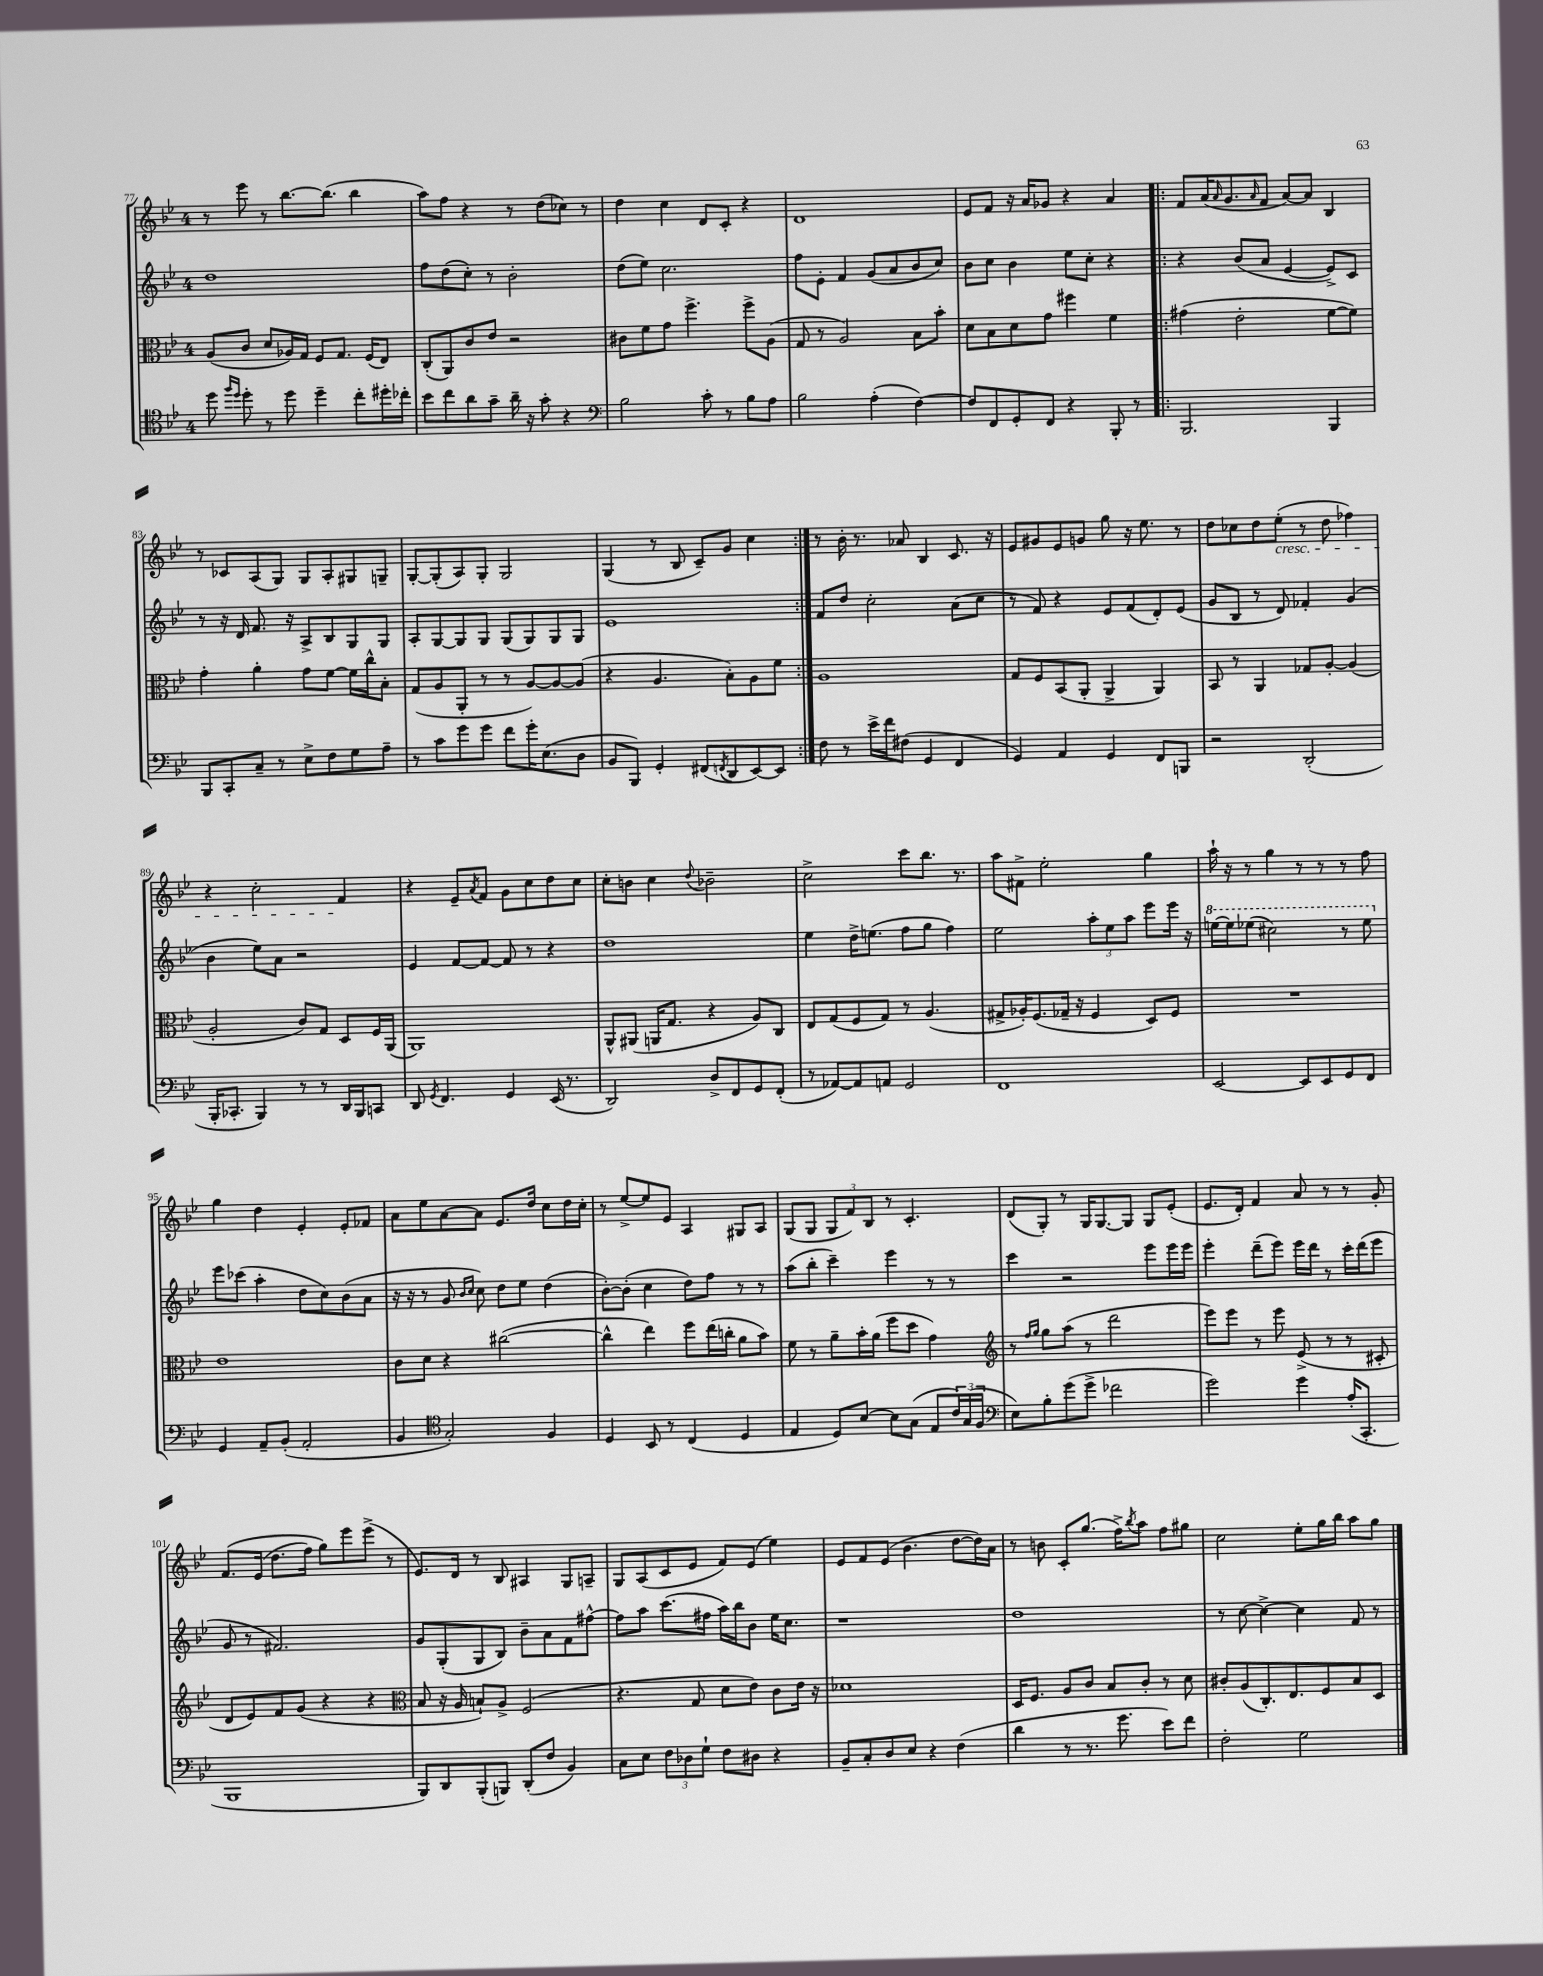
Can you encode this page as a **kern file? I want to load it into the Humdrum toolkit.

**kern	**kern	**kern	**kern
*part4	*part3	*part2	*part1
*staff4	*staff3	*staff2	*staff1
*clefC4	*clefC3	*clefG2	*clefG2
*k[b-e-]	*k[b-e-]	*k[b-e-]	*k[b-e-]
*M4/4	*M4/4	*M4/4	*M4/4
=77	=77	=77	=77
8dd\	(8A/L	1dd	8r
16qqff/LL	.	.	.
16qqdd/JJ	.	.	.
8dd'\	8c/J	.	8eee-\
8r	8d/L	.	8r
8dd\	16A-X/L)	.	[8.bb-\L
.	16G/JJ	.	.
4dd~\	8F/L	.	.
.	.	.	(8.bb-\J]
.	8.G/J	.	.
8cc'\L	.	.	4bb-\
.	(16F/KL	.	.
16dd#X'\L	8E-/J)	.	.
16cc-X'\JJ	.	.	.
=78	=78	=78	=78
8b-\L	(8C'/L	8ff\L	8aa\L)
8cc\	8AA/)	(8dd\	8ff\J
8a\	8c/	8cc'\J)	4r
8g~\J	8e-/J	8r	.
16a~\	2r	2b-'\	8r
16r	.	.	.
8g'\	.	.	(8dd\L
4r	.	.	8cc-X\J)
.	.	.	8r
=79	=79	=79	=79
*clefF4	*	*	*
2B-\	8c#X\L	(8dd\L	4dd\
.	8f\	8ee-\J)	.
.	8g\J	2.cc\	4cc\
.	4.ff^\	.	.
8c'\	.	.	8d/L
8r	.	.	8c'/J
8B-\L	8ff^\L	.	4r
8A\J	(8A\J	.	.
=80	=80	=80	=80
2B-\	8G/	8ff\L	1d
.	8r	8e-'\J	.
.	2A/)	4f/	.
(4A'\	.	(8g/L	.
.	.	8a/	.
[4F\)	8B-\L	8b-/	.
.	8b-'\J	8cc/J)	.
=81	=81	=81	=81
8F/L]	8d\L	8b-\L	8e-/L
8FF/	8B-\	8cc\J	8f/J
8GG'/	8d\	4b-\	16r
.	.	.	16a/KL
8FF/J	8g\J	.	8g-X/J
4r	4ff#X\	8ee-\L	4r
.	.	8cc'\J	.
8BBB-'/	4f\	4r	4a/
8r	.	.	.
=82!|:	=82!|:	=82!|:	=82!|:
2.BBB-/	(4g#X\	4r	8f/L
.	.	.	(16a/K
.	.	.	16qqa/
.	.	.	8.g/
.	2e-'\	(8b-/L	.
.	.	.	16qqa/
.	.	8a/J	8f/J
.	.	[4e-/	[8a/L)
.	.	.	8a/J]
4BBB-/	[8f\L	8e-^/L])	4B-/
.	8f\J])	8c/J	.
!!LO:LB:g=z
=83	=83	=83	=83
8BBB-/L	4g'\	8r	8r
8CC'/	.	16r	8c-X/L
.	.	16d/	.
8C~/J	4a'\	8.f/	(8A/
8r	.	.	8G/J)
.	.	16r	.
8E-^\L	8g\L	8A^/L	8G/L
8F\	[8f\J	8B-/	8A'/
8G\	16f\LL]	8G/	8G#X/
.	16cc^^\J	.	.
8A~\J	8B-'\J	8G/J	8Gn~/J
=84	=84	=84	=84
8r	(8G/L	8A'/L	[8G'/L
8c\L	8A/	[8G/	(8G'/]
8g\	8AA'/J	8G/]	8A/)
8g\J	8r	8G/J	8G'/J
8f\L	8r	(8G/L	2G/
16g'\K	[8A/L)	8G/)	.
(8.E-\	.	.	.
.	8A/_	8G/	.
8D\J	(8A/J]	8G/J	.
=85	=85	=85	=85
8BB-/L	4r	1e-	(4G/
8BBB-/J)	.	.	.
4GG'/	4.A/	.	8r
.	.	.	8B-/
(8FF#X/L	.	.	8c~/L)
8qFFn/	.	.	.
8DD/	8B-'\L)	.	8g/J
[8EE-/)	8A\	.	4cc\
8EE-/J]	8f\J	.	.
=86:|!	=86:|!	=86:|!	=86:|!
8F\	1A	8f/L	8r
8r	.	8dd/J	16b-'\
.	.	.	8.r
16e-^\LL	.	2cc'\	.
16f\J	.	.	.
(8F#X\J	.	.	8a-X/
4GG/	.	.	4B-/
4FF/	.	(8a\L	8.c/
.	.	8cc\J	.
.	.	.	16r
=87	=87	=87	=87
4GG/)	8G/L	8r	8e-/L
.	8F/	8f/)	8g#X/
4AA/	(8BB-/	4r	8e-/
.	8AA'/J	.	8gn/J
4GG/	4AA^/	8e-/L	8gg\
.	.	(8f/	16r
.	.	.	8.ee-\
8FF/L	4AA/)	8d'/)	.
8BBBn/J	.	(8e-/J	8r
=88	=88	=88	=88
2r	8BB-/	8g/L	8dd\L
.	8r	8B-/J	8cc-X\
.	4AA/	8r	8dd\
!	!	!	!LO:TX:b:i:t=cresc.
.	.	8d/)	(8ee-'\J
(2DD'/	8G-X/L	4f-X'/	8r
.	[8A'/J	.	8dd\
.	(4A/]	(4g/	4ff-X\)
!!LO:LB:g=z
=89	=89	=89	=89
16BBB-'/KL	2A'/	4b-\	4r
8.CC-X'/J	.	.	.
4BBB-/)	.	8ee-\L)	2cc'\
.	.	8a\J	.
8r	8c/L)	2r	.
8r	8G/J	.	.
16DD/LL	8D/L	.	4f/
16BBB-/J	.	.	.
8CCn/J	16F/L	.	.
.	(16AA/JJ	.	.
=90	=90	=90	=90
8DD/	1AA)	4e-/	4r
8qGG/	.	.	.
4.FF/	.	.	.
.	.	[8f/L	8e-~/L
.	.	.	8qa/
.	.	8f/J_	8f/J
4GG/	.	8f/]	8g\L
.	.	8r	8cc\
(16EE-/	.	4r	8dd\
8.r	.	.	.
.	.	.	8cc\J
=91	=91	=91	=91
2DD/)	8AA^^/L	1dd	8cc'\L
.	(8AA#X/J	.	8bn\J
.	16AAn/KL	.	4cc\
.	8.G/J	.	.
.	.	.	8qqdd/
8D^/L	4r	.	2b-X~\
8FF/	.	.	.
8GG/	8A/L)	.	.
(8FF'/J	8C/J	.	.
=92	=92	=92	=92
8r	8E-/L	4ee-\	2cc^\
[8AA-X/L)	(8G/	.	.
8AA-/]	8F/	16dd^\KL	.
.	.	(8.een\J	.
8AAn/J	8G/J)	.	.
2GG/	8r	8ff\L	8ccc\L
.	(4.A/	8gg\J	8.bb-\J
.	.	4ff\)	.
.	.	.	8.r
=93	=93	=93	=93
1FF	8G#X^/L	2ee-\	8aa\L
.	16A-X'/K)	.	8f#X^\J
.	(8.F/	.	.
.	.	.	2ee-'\
.	16G-X~/Jk	.	.
.	16r	.	.
.	4F/	12aa'\L	.
.	.	12ee-\	.
.	.	12aa\J	.
.	8D/L)	8eee-\L	4gg\
.	8F/J	16eee-\Jk	.
.	.	16r	.
=94	=94	=94	=94
*	*	*8va	*
[2EE-/	1r	[16eeen\LL	16aa`\
.	.	16eee\J]	16r
.	.	(8eee-X\J	8r
.	.	2ccc#X\)	4gg\
8EE-/L]	.	.	8r
8EE-/	.	.	8r
8GG/	.	8r	8r
8FF/J	.	8eee-\	8ff\
!!LO:LB:g=z
=95	=95	=95	=95
*	*	*X8va	*
4GG/	1e-	8eee-\L	4gg\
.	.	(8ccc-X\J	.
8AA~/L	.	4aa'\	4dd\
(8BB-'/J	.	.	.
2AA'/	.	8dd\L	4e-'/
.	.	8cc\)	.
.	.	(8b-\	8e-'/L
.	.	8a\J	8f-X/J
=96	=96	=96	=96
4BB-/	8c\L	16r	8a\L
.	.	16r	.
.	8d\J	8r	8ee-\
*clefC4	*	*	*
2G'/)	4r	8g/	[8a\
.	.	16qqb-/LL	.
.	.	16qqcc/JJ	.
.	.	8cc\)	8a\J]
.	([2cc#X\	8dd\L	8.e-/L
.	.	8ee-\J	.
.	.	.	16dd/Jk
4F/	.	(4dd\	8cc\L
.	.	.	16dd\L
.	.	.	16cc'\JJ
=97	=97	=97	=97
4D/	4cc#^^\]	[8b-'\L)	8r
.	.	(8b-'\J]	[8ee-^/L
8BB-/	4ee-\)	4cc\	8ee-/]
8r	.	.	8e-/J
(4C/	8ff\L	8dd\L)	4A/
.	(16ee-\L	8ff\J	.
.	16ccn'\JJ	.	.
4D/	8a\L	8r	8G#X/L
.	8b-\J)	8r	8A/J
=98	=98	=98	=98
4E-/	8f\	(8aa\L	(8G/L
.	8r	8bb-'\J	8G/J
8D/L)	8a~\L	4ccc~\)	12G/L
.	.	.	12f/)
[8B-/J	16b-'\L	.	.
.	.	.	12B-/J
.	(16a\JJ	.	.
8B-\L]	8ff\L	4eee-\	8r
(8G\J	8dd\J	.	4.c'/
8E-/L	4g\)	8r	.
24c/L)	.	8r	.
(24G/	.	.	.
24F/JJ	.	.	.
=99	=99	=99	=99
*clefF4	*clefG2	*	*
8E-\L)	8r	4ccc\	(8d/L
.	16qqff/LL	.	.
.	16qqgg/JJ	.	.
8B-'\	8gg\L	.	8G'/J)
(8g\	(8aa\J	2r	8r
8g^\J	8r	.	16G/KL
.	.	.	[8.G/
2f-X\	2ddd\	.	.
.	.	.	8G/J]
.	.	8eee-\L	8G/L
.	.	16eee-\L	(8e-'/J
.	.	16eee-\JJ	.
=100	=100	=100	=100
2g\)	8eee-\L)	4eee-'\	8.e-/L
.	8eee-\J	.	.
.	.	.	16d'/Jk)
.	8r	(8ddd~\L	4f/
.	8eee-\	8eee-\J)	.
4g\	(8e-^/	16eee-\LL	8a/
.	.	16ddd\JJ	.
.	8r	8r	8r
(16A'/KL	8r	16ccc'\LL	8r
8.CC'/J	.	(16ddd\J	.
.	8c#X'/	8eee-\J	8g'/
!!LO:LB:g=z
=101	=101	=101	=101
1BBB-	8d/L	8g/	(8.f/L
.	8e-/)	8r	.
.	.	.	(16e-/Jk
.	8f/	2.f#X/)	8.dd\L
.	(8g/J	.	.
.	.	.	16ff\Jk)
.	4r	.	8gg\L)
.	.	.	8eee-\
.	4r	.	(8eee-^\J
.	.	.	8r
=102	=102	=102	=102
*	*clefC3	*	*
8BBB-/L)	8B-/	8g/L	8.e-/L)
8DD/	16r	(8G'/	.
.	16A/	.	16d/Jk
(8BBB-'/	8Bn`/L)	8G/	8r
8BBBn/J)	8A^/J	8B-/J)	8B-/
(8DD'/L	(2F/	8b-~\L	4A#X/
8F/J	.	8a\	.
4BB-/)	.	8f\	8G/L
.	.	[8ff#X^^\J	8An~/J
=103	=103	=103	=103
8C\L	4.r	8ff#\L]	8G/L
8E-\J	.	8aa\J	(8A/
12F\L	.	(8.ccc\L	8c/
12D-X\	.	.	.
.	8G/	.	8e-/J
12G`\J	.	.	.
.	.	16ff#X\Jk	.
8F\L	8d\L	16aa\LL)	8f/L)
.	.	16bb-\J	.
8D#X\J	8e-\J)	8b-\J	(8e-/J
4r	8c\L	16ee-\KL	4ee-\)
.	.	8.cc\J	.
.	16e-\Jk	.	.
.	16r	.	.
=104	=104	=104	=104
8BB-~/L	1d-X	1r	8e-/L
8C'/	.	.	8f/
8D/	.	.	(8e-/J
8E-/J	.	.	4.b-\
4r	.	.	.
(4F\	.	.	[8dd\L
.	.	.	16dd\L])
.	.	.	16a\JJ
=105	=105	=105	=105
4d\	16D/KL	1dd	8r
.	8.F/J	.	.
.	.	.	8bn\
8r	8A/L	.	8c'/L
8.r	8c/J	.	(8.gg/J
.	8B-/L	.	.
8.g\	.	.	16ff^\KL)
.	.	.	8qbb-/
.	8c'/J	.	8aa\J
8e-\L)	8r	.	8ff\L
8f\J	8d\	.	8gg#X\J
=106	=106	=106	=106
2F'\	8c#X'/L	8r	2cc\
.	(8A/	[8cc\	.
.	8.C'/)	4cc^\_	.
.	8.E-/	.	.
2G\	.	4cc\]	8ee-'\L
.	8F/	.	16gg\L
.	.	.	16bb-\JJ
.	8B-/	8f/	8aa\L
.	8D/J	8r	8gg\J
==	==	==	==
*-	*-	*-	*-
